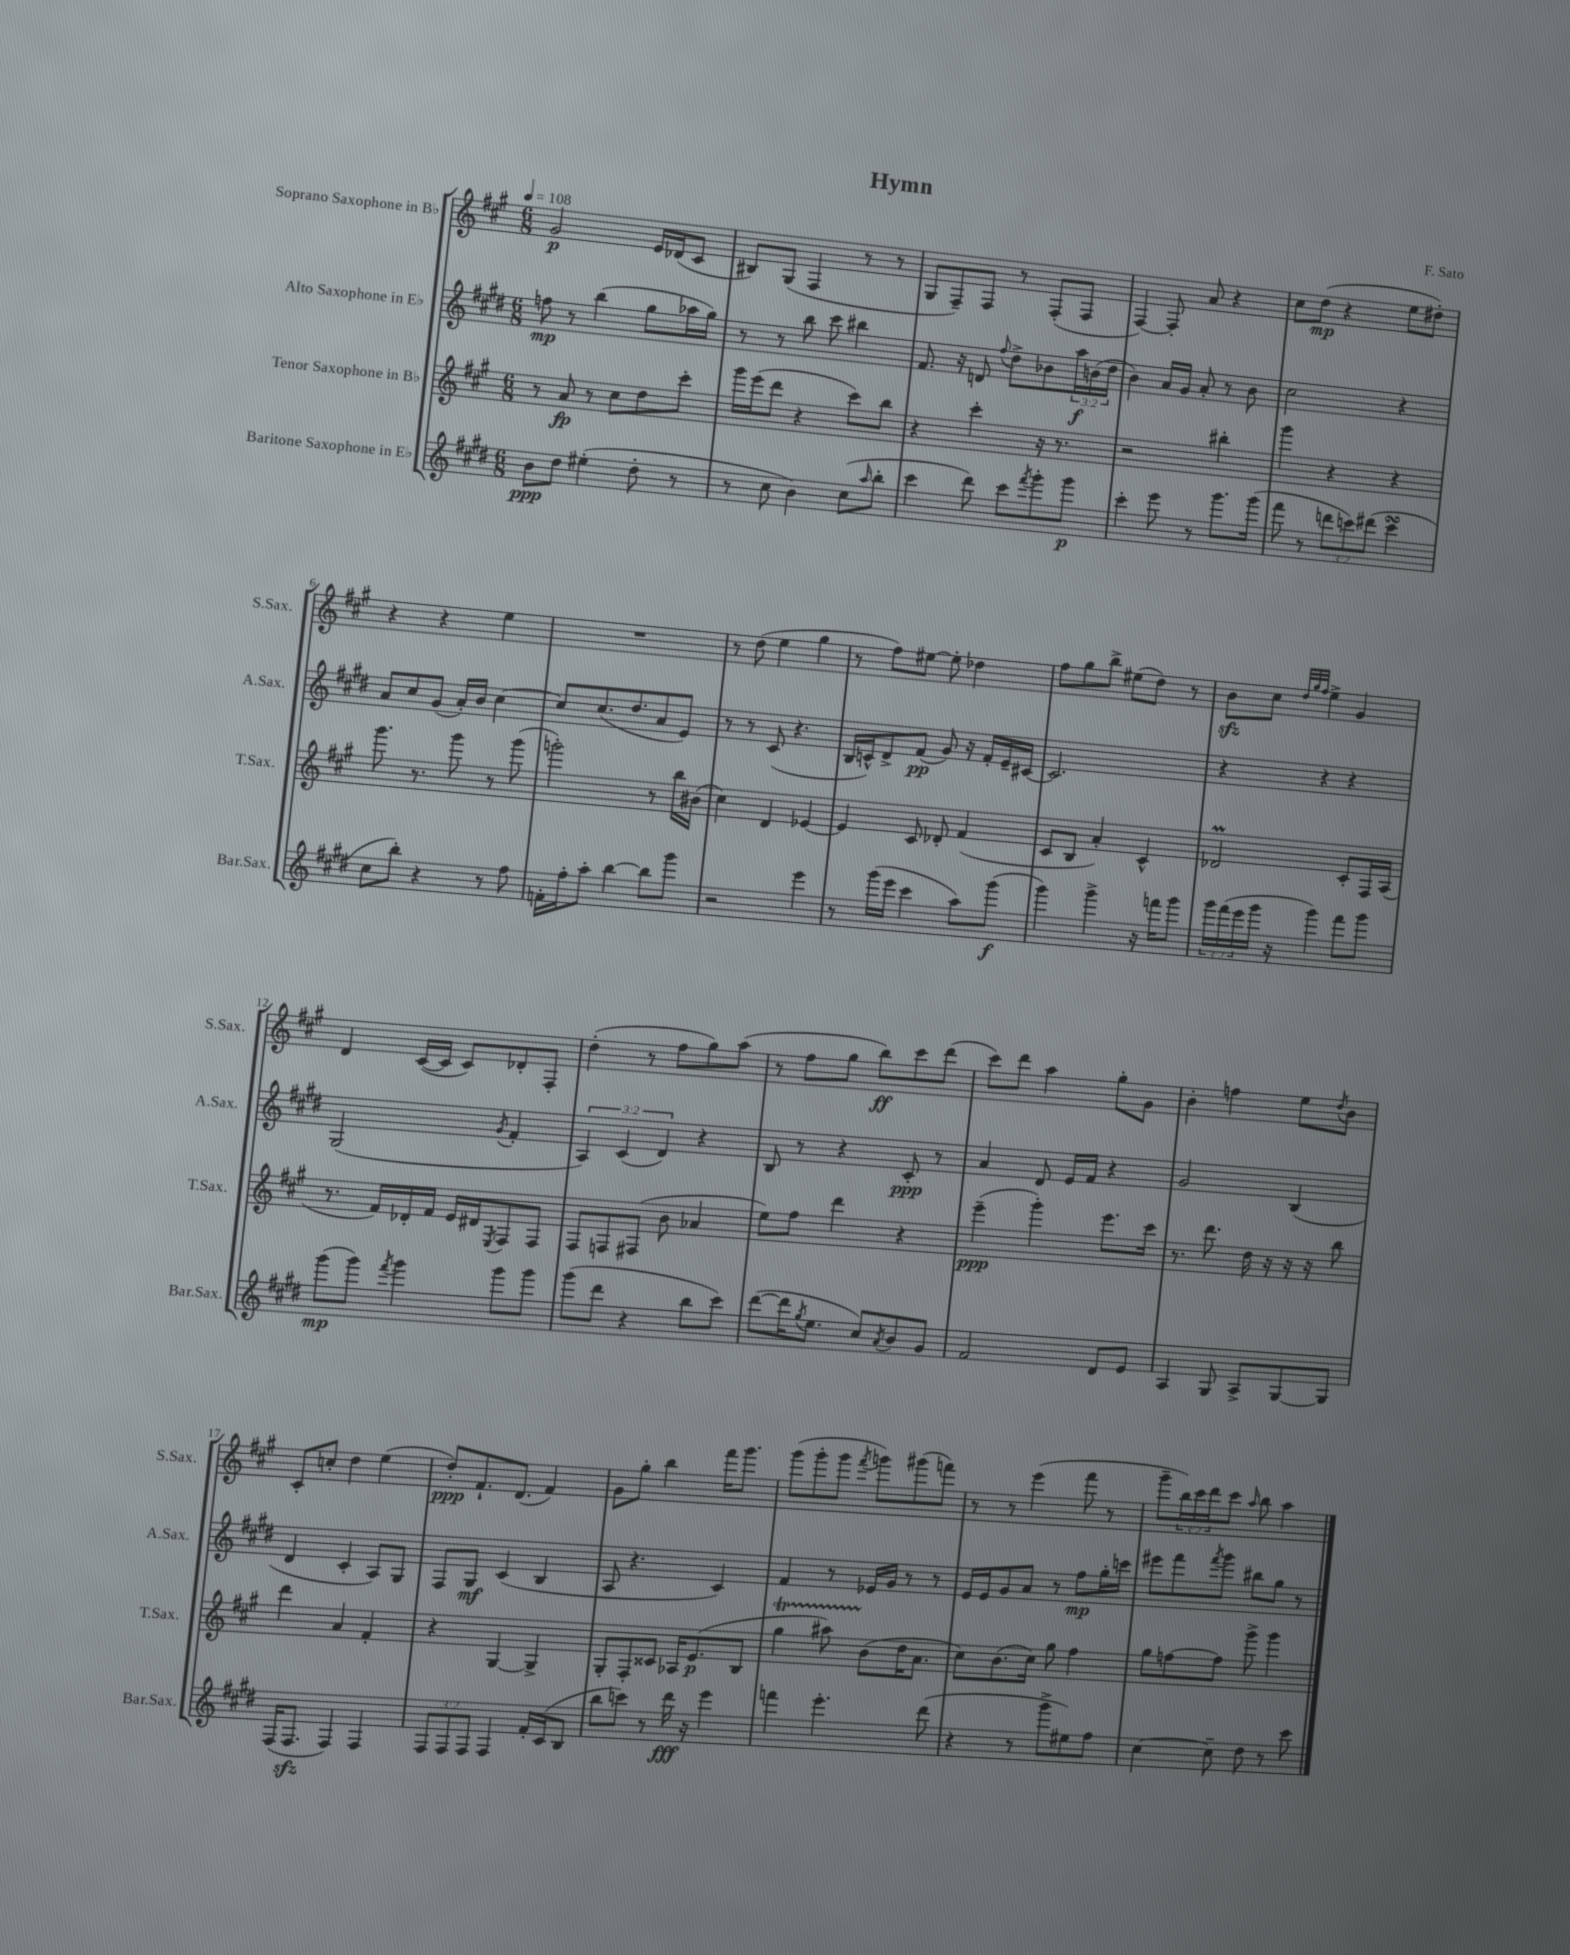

**kern	**dynam	**kern	**dynam	**kern	**dynam	**kern	**dynam
*part4	*part4	*part3	*part3	*part2	*part2	*part1	*part1
*staff4	*staff4	*staff3	*staff3	*staff2	*staff2	*staff1	*staff1
*I"Baritone Saxophone in E♭	*	*I"Tenor Saxophone in B♭	*	*I"Alto Saxophone in E♭	*	*I"Soprano Saxophone in B♭	*
*I'Bar.Sax.	*	*I'T.Sax.	*	*I'A.Sax.	*	*I'S.Sax.	*
*clefG2	*	*clefG2	*	*clefG2	*	*clefG2	*
*k[f#c#g#d#]	*	*k[f#c#g#]	*	*k[f#c#g#d#]	*	*k[f#c#g#]	*
*M6/8	*	*M6/8	*	*M6/8	*	*M6/8	*
*MM108	*	*MM108	*	*MM108	*	*MM108	*
=1	=1	=1	=1	=1	=1	=1	=1
8b\L	ppp	8r	.	8ffn\	mp	2g#/	p
8dd#\J	.	8a/	fp	8r	.	.	.
(4ee#X'\	.	8r	.	(4bb\	.	.	.
.	.	8cc#\L	.	.	.	.	.
8dd#'\	.	8dd\	.	8gg#\L	.	16e/LL	.
.	.	.	.	.	.	(16d-X/J	.
8r	.	8ccc#'\J	.	16aa-X\L	.	8c#/J	.
.	.	.	.	16gg#\JJ)	.	.	.
=2	=2	=2	=2	=2	=2	=2	=2
8r	.	16ggg#\LL	.	8r	.	8B#X/L)	.
.	.	(16eee\J	.	.	.	.	.
8cc#\	.	8ddd\J	.	8r	.	(8G#/J	.
4b\)	.	4r	.	8bb\	.	4F#/	.
.	.	.	.	8ccc#\	.	.	.
(8cc#\L	.	8ccc#\L)	.	4bb#X\	.	8r	.
16qqaa/	.	.	.	.	.	.	.
8bb'\J	.	8bb\J	.	.	.	8r	.
=3	=3	=3	=3	=3	=3	=3	=3
4ccc#\	.	4r	.	8.f#/	.	8G#/L	.
.	.	.	.	.	.	8F#~/)	.
.	.	.	.	16r	.	.	.
8ddd#\)	.	4ccc#'\	.	8dn/	.	8F#/J	.
.	.	.	.	8qqff#/	.	.	.
8ccc#\L	.	.	.	8dd#^\L	.	8r	.
8qfff#/	.	.	.	.	.	.	.
8ggg#'\	.	16r	.	8b-X\	.	(8F#'/L	.
.	.	8.r	.	.	.	.	.
8ggg#\J	p	.	.	24aa\L	f	8F#/J	.
.	.	.	.	(24bn\	.	.	.
.	.	.	.	24dd#\JJ	.	.	.
=4	=4	=4	=4	=4	=4	=4	=4
4ccc#'\	.	2r	.	4b\)	.	[4F#/)	.
8eee\	.	.	.	16a/LL	.	8F#'/]	.
.	.	.	.	16g#/JJ	.	.	.
8r	.	.	.	8a'/	.	8a/	.
8.ggg#\L	.	4bb#X'\	.	8r	.	4r	.
.	.	.	.	8b\	.	.	.
(16ggg#\Jk	.	.	.	.	.	.	.
=5	=5	=5	=5	=5	=5	=5	=5
8fff#\	.	4ggg#\	.	2cc#\	.	8cc#\L	.
8r	.	.	.	.	.	(8dd\J	mp
12dddn\L	.	4r	.	.	.	4r	.
12cccn\)	.	.	.	.	.	.	.
(12ddd#X\J	.	.	.	.	.	.	.
4cccsSSs\	.	4r	.	4r	.	8ee\L	.
.	.	.	.	.	.	8dd#X'\J)	.
!!LO:LB:g=z
=6	=6	=6	=6	=6	=6	=6	=6
8cc#\L	.	8.ggg#\	.	8a/L	.	4r	.
8bb'\J)	.	.	.	8cc#/	.	.	.
.	.	8.r	.	.	.	.	.
4r	.	.	.	(8g#/J	.	4r	.
.	.	8ggg#\	.	16a'/LL)	.	.	.
.	.	.	.	16b/JJ	.	.	.
8r	.	8r	.	[4cc#\	.	4ee\	.
8ff#\	.	(8ggg#\	.	.	.	.	.
=7	=7	=7	=7	=7	=7	=7	=7
16fn'\LL	.	2gggn'\)	.	8cc#/L]	.	2.r	.
16ff#'\J	.	.	.	.	.	.	.
8aa'\J	.	.	.	(8.cc#/	.	.	.
[4bb\	.	.	.	.	.	.	.
.	.	.	.	8.dd#/	.	.	.
8bb\L]	.	8r	.	8a/	.	.	.
8ggg#\J	.	16bb\LL	.	8e/J)	.	.	.
.	.	(16b#X\JJ	.	.	.	.	.
=8	=8	=8	=8	=8	=8	=8	=8
2r	.	4cc#\)	.	8r	.	8r	.
.	.	.	.	8r	.	(8dd\	.
.	.	4d/	.	(8c#/	.	4ee\	.
.	.	.	.	4.r	.	.	.
4eee\	.	[4e-X/	.	.	.	4gg#\	.
=9	=9	=9	=9	=9	=9	=9	=9
8r	.	4e-/]	.	16B/LL	.	8r	.
.	.	.	.	16cn^^/J)	.	.	.
(16ggg#\LL	.	.	.	8d#^/	.	8ff#\L)	.
16eee\JJ	.	.	.	.	.	.	.
4ccc#\	.	8c#/	.	(8f#/J	pp	[8ee#X\J	.
.	.	8d-X'/	.	8g#/)	.	8ee#'\]	.
8aa\L)	.	(4f#/	.	16r	.	4dd-X\	.
.	.	.	.	16f#'/LL	.	.	.
(8ggg#\J	f	.	.	16e~/	.	.	.
.	.	.	.	[16c#X/JJ	.	.	.
=10	=10	=10	=10	=10	=10	=10	=10
4ggg#\)	.	8c#/L	.	2.c#/]	.	8ff#\L	.
.	.	8B/J	.	.	.	8gg#\	.
4ggg#^\	.	4a'/)	.	.	.	8bb^\J	.
.	.	.	.	.	.	(8ee#X\L	.
16r	.	4c#^^/	.	.	.	8dd\J)	.
16fffn\KL	.	.	.	.	.	.	.
8ggg#\J	.	.	.	.	.	8r	.
=11	=11	=11	=11	=11	=11	=11	=11
24ggg#\LL	.	2d-XM/	.	4r	.	8bzz\L	.
(24fff#\	.	.	.	.	.	.	.
24eee\	.	.	.	.	.	.	.
16ggg#\JJ	.	.	.	.	.	8cc#\J	.
16r	.	.	.	.	.	.	.
.	.	.	.	.	.	32qqdd/LLL	.
.	.	.	.	.	.	32qqgg#/	.
.	.	.	.	.	.	32qqff#/JJJ	.
4ggg#\)	.	.	.	4r	.	4ee^\	.
8fff#\L	.	8c#'/L	.	4r	.	4g#/	.
8ggg#\J	.	16F#/L	.	.	.	.	.
.	.	(16A/JJ	.	.	.	.	.
!!LO:LB:g=z
=12	=12	=12	=12	=12	=12	=12	=12
(8ggg#\L	mp	8.r	.	(2G#/	.	4d/	.
8ggg#\J)	.	.	.	.	.	.	.
.	.	16f#/LL)	.	.	.	.	.
8qfff#/	.	.	.	.	.	.	.
4ggg#\	.	16d-X'/	.	.	.	([16c#/LL	.
.	.	16f#/JJ	.	.	.	16c#/JJ]	.
.	.	16e/LL	.	.	.	8c#/L)	.
.	.	16d#X/J	.	.	.	.	.
.	.	8qE/	.	8qg#/	.	.	.
8ggg#\L	.	8F#/	.	4f#'/	.	8d-X'/	.
8ggg#\J	.	8F#/J	.	.	.	8F#'/J	.
=13	=13	=13	=13	=13	=13	=13	=13
(8ggg#\L	.	8F#/L	.	6A/)	.	(4dd'\	.
8ddd#\J	.	8Fn/	.	.	.	.	.
.	.	.	.	(6c#/	.	.	.
4r	.	(8F#X/J	.	.	.	8r	.
.	.	.	.	6d#/)	.	.	.
.	.	8b\	.	.	.	8ff#\L	.
8bb\L	.	4a-X/	.	4r	.	8gg#\)	.
8ccc#\J)	.	.	.	.	.	(8aa\J	.
=14	=14	=14	=14	=14	=14	=14	=14
([8ddd#\L	.	8ee\L)	.	8B/	.	8r	.
16ddd#\K]	.	8ff#\J	.	8r	.	8ff#\L	.
8qgg#/	.	.	.	.	.	.	.
8.ee\J	.	.	.	.	.	.	.
.	.	4ddd\	.	4r	.	8gg#\J	.
8cc#/L)	.	.	.	.	.	8bb\L)	ff
8qa/	.	.	.	.	.	.	.
8b/	.	4r	.	8c#'/	ppp	8ccc#\	.
8g#/J	.	.	.	8r	.	(8ddd\J	.
=15	=15	=15	=15	=15	=15	=15	=15
2f#/	.	(4eee~\	ppp	4a/	.	8ccc#\L)	.
.	.	.	.	.	.	8ddd\J	.
.	.	4ggg#'\)	.	8d#/	.	4aa\	.
.	.	.	.	16e/LL	.	.	.
.	.	.	.	16f#/JJ	.	.	.
8d#/L	.	8.eee\L	.	4r	.	8gg#'\L	.
8e/J	.	.	.	.	.	8g#\J	.
.	.	16ccc#\Jk	.	.	.	.	.
=16	=16	=16	=16	=16	=16	=16	=16
4A/	.	8.r	.	2g#/	.	4b'\	.
.	.	8.ddd\	.	.	.	.	.
8G#/	.	.	.	.	.	4ffn\	.
8A^/L	.	16dd\	.	.	.	.	.
.	.	16r	.	.	.	.	.
[8G#/	.	16r	.	(4B/	.	8ee\L	.
.	.	16r	.	.	.	.	.
.	.	.	.	.	.	8qdd/	.
8G#/J]	.	8bb\	.	.	.	8b\J	.
!!LO:LB:g=z
=17	=17	=17	=17	=17	=17	=17	=17
(16F#/KL	.	4ddd\	.	4d#/	.	8c#'/L	.
8.F#zz/J	.	.	.	.	.	.	.
.	.	.	.	.	.	8ccn'/J	.
4F#/)	.	4a/	.	4c#'/	.	4dd\	.
4F#/	.	4f#'/	.	8A/L)	.	(4ee\	.
.	.	.	.	8G#/J	.	.	.
=18	=18	=18	=18	=18	=18	=18	=18
12F#/L	.	4r	.	8F#/L	.	8dd'/L)	ppp
12F#/	.	.	.	.	.	.	.
.	.	.	.	8G#/J	mf	8.f#`/	.
12F#/J	.	.	.	.	.	.	.
4F#/	.	[4G#/	.	(4c#/	.	.	.
.	.	.	.	.	.	(8.d/J	.
16f#'/LL	.	4G#^/]	.	4B/	.	4f#/)	.
(16c#/J	.	.	.	.	.	.	.
8B/J	.	.	.	.	.	.	.
=19	=19	=19	=19	=19	=19	=19	=19
8bb\L	.	8G#'/L	.	8A/	.	8g#\L	.
8cccn\J)	.	8F#'/	.	4.r	.	8gg#'\J	.
8r	.	8c##X/J	.	.	.	4bb\	.
16ddd#\	fff	16A-X/KL	.	.	.	.	.
16r	.	(8.e/	p	.	.	.	.
4eee\	.	.	.	4c#/)	.	16fff#\KL	.
.	.	.	.	.	.	8.ggg#\J	.
.	.	8B/J	.	.	.	.	.
=20	=20	=20	=20	=20	=20	=20	=20
4fffn\	.	4gg#t\	.	4f#/	.	(8ggg#\L	.
.	.	.	.	.	.	8ggg#'\	.
4.eee'\	.	8aa#XTTT\)	.	8r	.	8ggg#\J	.
.	.	.	.	.	.	8qfff#/	.
.	.	(8b\L	.	16e-X/LL	.	8gggn\L)	.
.	.	.	.	16g#/JJ	.	.	.
.	.	16dd\K	.	8r	.	(8ggg#X\	.
.	.	8.a\J	.	.	.	.	.
(8ddd#\	.	.	.	8r	.	8fffn\J)	.
=21	=21	=21	=21	=21	=21	=21	=21
4r	.	8cc#\L)	.	16e/LL	.	8r	.
.	.	.	.	16e/J	.	.	.
.	.	(8.b\	.	8g#/	.	8r	.
8r	.	.	.	8a/J	.	(4eee\	.
.	.	16cc#\Jk)	.	.	.	.	.
8ggg#^\L	.	8gg#\	.	8r	.	.	.
8ee#X\)	.	4ff#\	.	8ff#\L	mp	8fff#\	.
8ff#\J	.	.	.	16gg#'\L	.	8r	.
.	.	.	.	16cccn\JJ	.	.	.
=22	=22	=22	=22	=22	=22	=22	=22
[4cc#\	.	8gg#\L	.	8eee#X\L	.	8ggg#~\L	.
.	.	[8ffn\	.	8fff#\	.	24bb\L)	.
.	.	.	.	.	.	24ccc#\	.
.	.	.	.	.	.	24ddd\J	.
.	.	.	.	8qfff#/	.	.	.
8cc#~\]	.	8ff\J]	.	8ggg#\J	.	8ccc#\J	.
.	.	.	.	.	.	16qqaa/	.
8dd#\	.	8ggg#^\	.	8bb#X\L	.	8bb\	.
8r	.	4ggg#\	.	8gg#\J	.	4aa\	.
8ccc#\	.	.	.	8r	.	.	.
==	==	==	==	==	==	==	==
*-	*-	*-	*-	*-	*-	*-	*-
